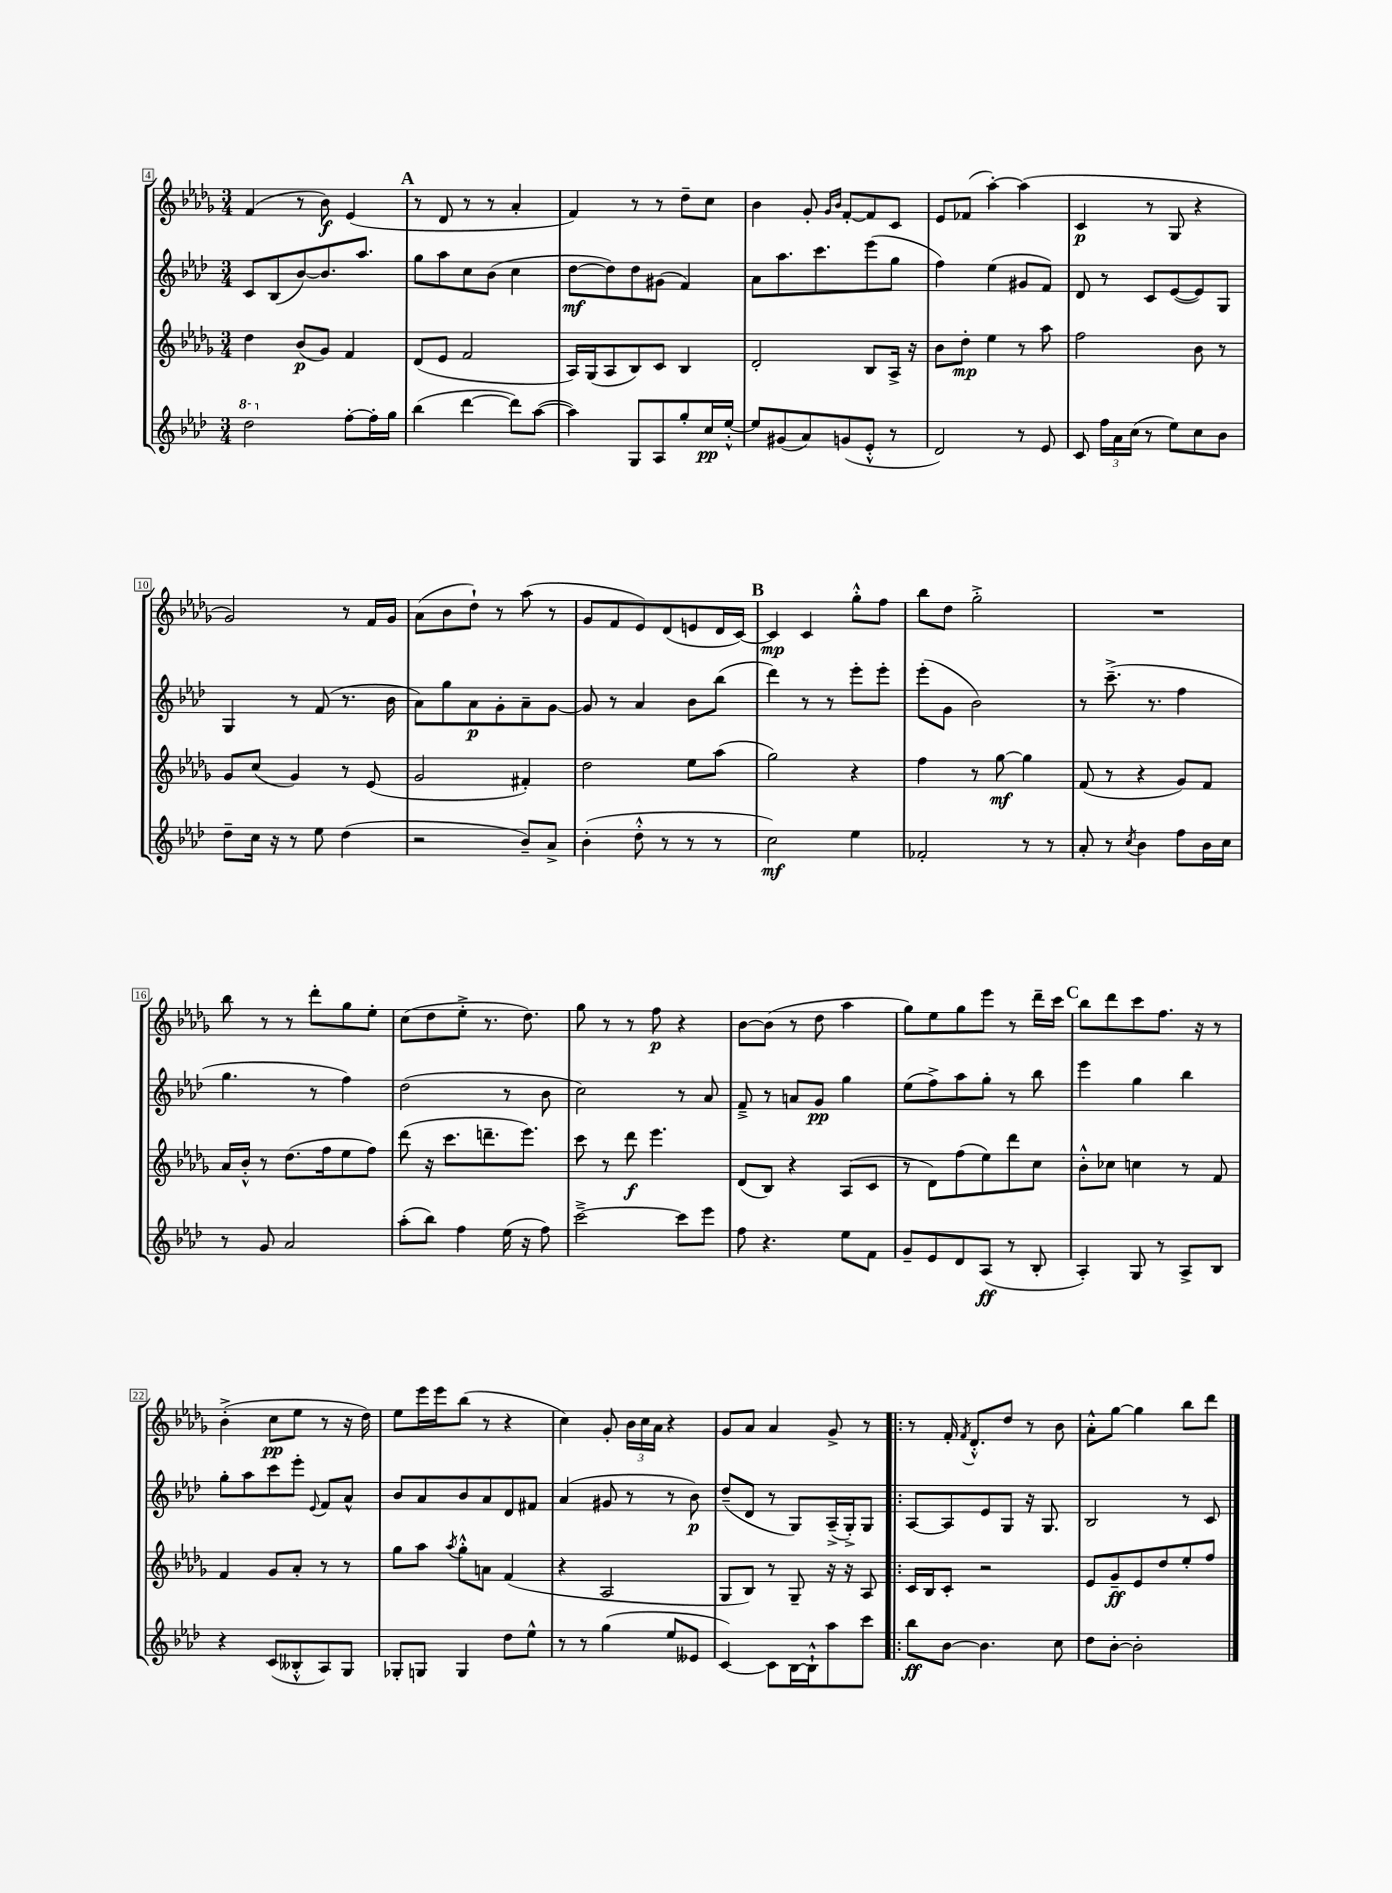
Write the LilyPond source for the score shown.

<<
\new StaffGroup <<
\new Staff = "s0" {
    \clef treble \key des \major \numericTimeSignature \time 3/4
    \autoBeamOff f'4( r8 bes'8\f) ees'4( |
    \mark \markup { \bold "A" } r8 des'8 r8 r8 aes'4-. |
    f'4) r8 r8 des''8[-- c''8] |
    bes'4 ges'8-. \grace { ges'16[ bes'16] } f'8[~-. f'8 c'8] |
    ees'8[ fes'8]( aes''4~-.) aes''4( |
    c'4\p r8 ges8 r4 |
    ges'2) r8 f'16[ ges'16] |
    aes'8[( bes'8 des''8]-!) r8 aes''8( r8 |
    ges'8[ f'8 ees'8) des'8( e'8 des'16 c'16]~) |
    \mark \markup { \bold "B" } c'4\mp c'4 ges''8[-.-^ f''8] |
    bes''8[ des''8] ges''2-.-> |
    R2. |
    bes''8 r8 r8 des'''8[-. ges''8 ees''8]-. |
    c''8[( des''8 ees''8]-.-> r8. des''8.) |
    ges''8 r8 r8 f''8\p r4 |
    bes'8[~ bes'8]( r8 des''8 aes''4 |
    ges''8[) ees''8 ges''8 ees'''8] r8 des'''16[-- c'''16] |
    \mark \markup { \bold "C" } bes''8[ des'''8 c'''8 f''8.] r16 r8 |
    bes'4-.->( c''8[\pp ees''8] r8 r16 des''16) |
    ees''8[ ees'''16 ees'''16 bes''8]( r8 r4 |
    c''4) ges'8-. \tuplet 3/2 { bes'16[ c''16 aes'16] } r4 |
    ges'8[ aes'8] aes'4 ges'8-> r8 |
    \bar ".|:" r8 f'16-. \acciaccatura { f'8 } des'8.[-.-^ des''8] r8 bes'8 |
    aes'8[-.-^ ges''8]~ ges''4 bes''8[ des'''8] \bar "|." |
}
\new Staff = "s1" {
    \clef treble \key aes \major \numericTimeSignature \time 3/4
    \autoBeamOff c'8[ bes8( bes'8~) bes'8. aes''8.] |
    \mark \markup { \bold "A" } g''8[ aes''8 c''8 bes'8]( c''4 |
    des''8[~\mf des''8) des''8 gis'8]( f'4) |
    aes'8[ aes''8. c'''8. ees'''8( g''8] |
    f''4) ees''4( gis'8[ f'8]) |
    des'8 r8 c'8[ ees'8~( ees'8) g8] |
    g4 r8 f'8( r8. bes'16 |
    aes'8[) g''8 aes'8\p g'8-. aes'8-- g'8]~ |
    g'8 r8 aes'4 bes'8[ bes''8]( |
    \mark \markup { \bold "B" } des'''4) r8 r8 ees'''8[-. ees'''8]-. |
    ees'''8[-.( g'8] bes'2) |
    r8 c'''8.--->( r8. f''4 |
    g''4. r8 f''4) |
    des''2( r8 bes'8 |
    c''2) r8 aes'8 |
    f'8---> r8 a'8[ g'8]\pp g''4 |
    ees''8[( f''8->) aes''8 g''8]-. r8 bes''8 |
    \mark \markup { \bold "C" } ees'''4 g''4 bes''4 |
    g''8[-. aes''8 c'''8 ees'''8]-. \appoggiatura { ees'8 } f'8[ aes'8]-^ |
    bes'8[ aes'8 bes'8 aes'8 des'8 fis'8] |
    aes'4( gis'8 r8 r8 bes'8\p) |
    des''8[--( des'8] r8 g8[) aes16--->( g16-.->) g8] |
    \bar ".|:" aes8[~ aes8 ees'8 g8] r16 g8. |
    bes2 r8 c'8 \bar "|." |
}
\new Staff = "s2" {
    \clef treble \key des \major \numericTimeSignature \time 3/4
    \autoBeamOff des''4 bes'8[\p( ges'8]) f'4 |
    \mark \markup { \bold "A" } des'8[( ees'8] f'2 |
    aes16[) ges16( aes8 bes8) c'8] bes4 |
    des'2-. bes8[ aes16]-> r16 |
    bes'8[ des''8]-.\mp ees''4 r8 aes''8 |
    f''2 bes'8 r8 |
    ges'8[ c''8]( ges'4) r8 ees'8( |
    ges'2 fis'4-.) |
    des''2 ees''8[ aes''8]( |
    \mark \markup { \bold "B" } ges''2) r4 |
    f''4 r8 ges''8~\mf ges''4 |
    f'8( r8 r4 ges'8[) f'8] |
    aes'16[ bes'16]-.-^ r8 des''8.[( f''16 ees''8 f''8]) |
    des'''8( r16 c'''8.[ d'''8.-- ees'''8.]) |
    c'''8 r8 des'''8\f ees'''4. |
    des'8[( bes8]) r4 aes8[( c'8] |
    r8 des'8[) f''8( ees''8) des'''8 c''8] |
    \mark \markup { \bold "C" } bes'8[-.-^ ces''8] c''4 r8 f'8 |
    f'4 ges'8[ aes'8]-. r8 r8 |
    ges''8[ aes''8] \acciaccatura { aes''8 } ges''8[-.-^ a'8] f'4( |
    r4 aes2 |
    ges8[ bes8]) r8 ges8-- r16 r16 aes8 |
    \bar ".|:" c'16[ bes16 c'8]-. r2 |
    ees'8[ ges'8--\ff ees'8 des''8 ees''8-. f''8] \bar "|." |
}
\new Staff = "s3" {
    \clef treble \key aes \major \numericTimeSignature \time 3/4
    \autoBeamOff \ottava #1 des'''2 \ottava #0 f''8[~-. f''16-. g''16] |
    \mark \markup { \bold "A" } bes''4( des'''4~ des'''8[) aes''8]~( |
    aes''4) g8[ aes8 g''8-. c''16\pp ees''16]~-.-^ |
    ees''8[ gis'8( aes'8) g'8( ees'8]-.-^ r8 |
    des'2) r8 ees'8 |
    c'8 \tuplet 3/2 { f''16[ aes'16 c''16]( } r8 ees''8[) c''8 bes'8] |
    des''8[-- c''16] r16 r8 ees''8 des''4( |
    r2 bes'8[--) aes'8]-> |
    bes'4-.( des''8-.-^ r8 r8 r8 |
    \mark \markup { \bold "B" } c''2\mf) ees''4 |
    fes'2-. r8 r8 |
    aes'8-. r8 \acciaccatura { c''8 } bes'4 f''8[ bes'16 c''16] |
    r8 g'8 aes'2 |
    aes''8[-.( bes''8]) f''4 ees''16( r16 f''8) |
    c'''2~---> c'''8[ ees'''8] |
    f''8 r4. ees''8[ f'8] |
    g'8[-- ees'8 des'8 aes8]\ff( r8 bes8-. |
    \mark \markup { \bold "C" } aes4-.) g8 r8 aes8[-> bes8] |
    r4 c'8[( beses8-.-^ aes8) g8] |
    ges8[-. g8] g4 des''8[ ees''8]-^ |
    r8 r8 g''4( ees''8[ eeses'8] |
    c'4~) c'8[ bes16~ bes16-!-^ aes''8 c'''8] |
    \bar ".|:" bes''8[\ff bes'8]~ bes'4. c''8 |
    des''8[ bes'8]~-. bes'2-. \bar "|." |
}
>>
>>
\layout { \context { \Score currentBarNumber = #4 \override BarNumber.stencil = #(make-stencil-boxer 0.1 0.3 ly:text-interface::print) } }
